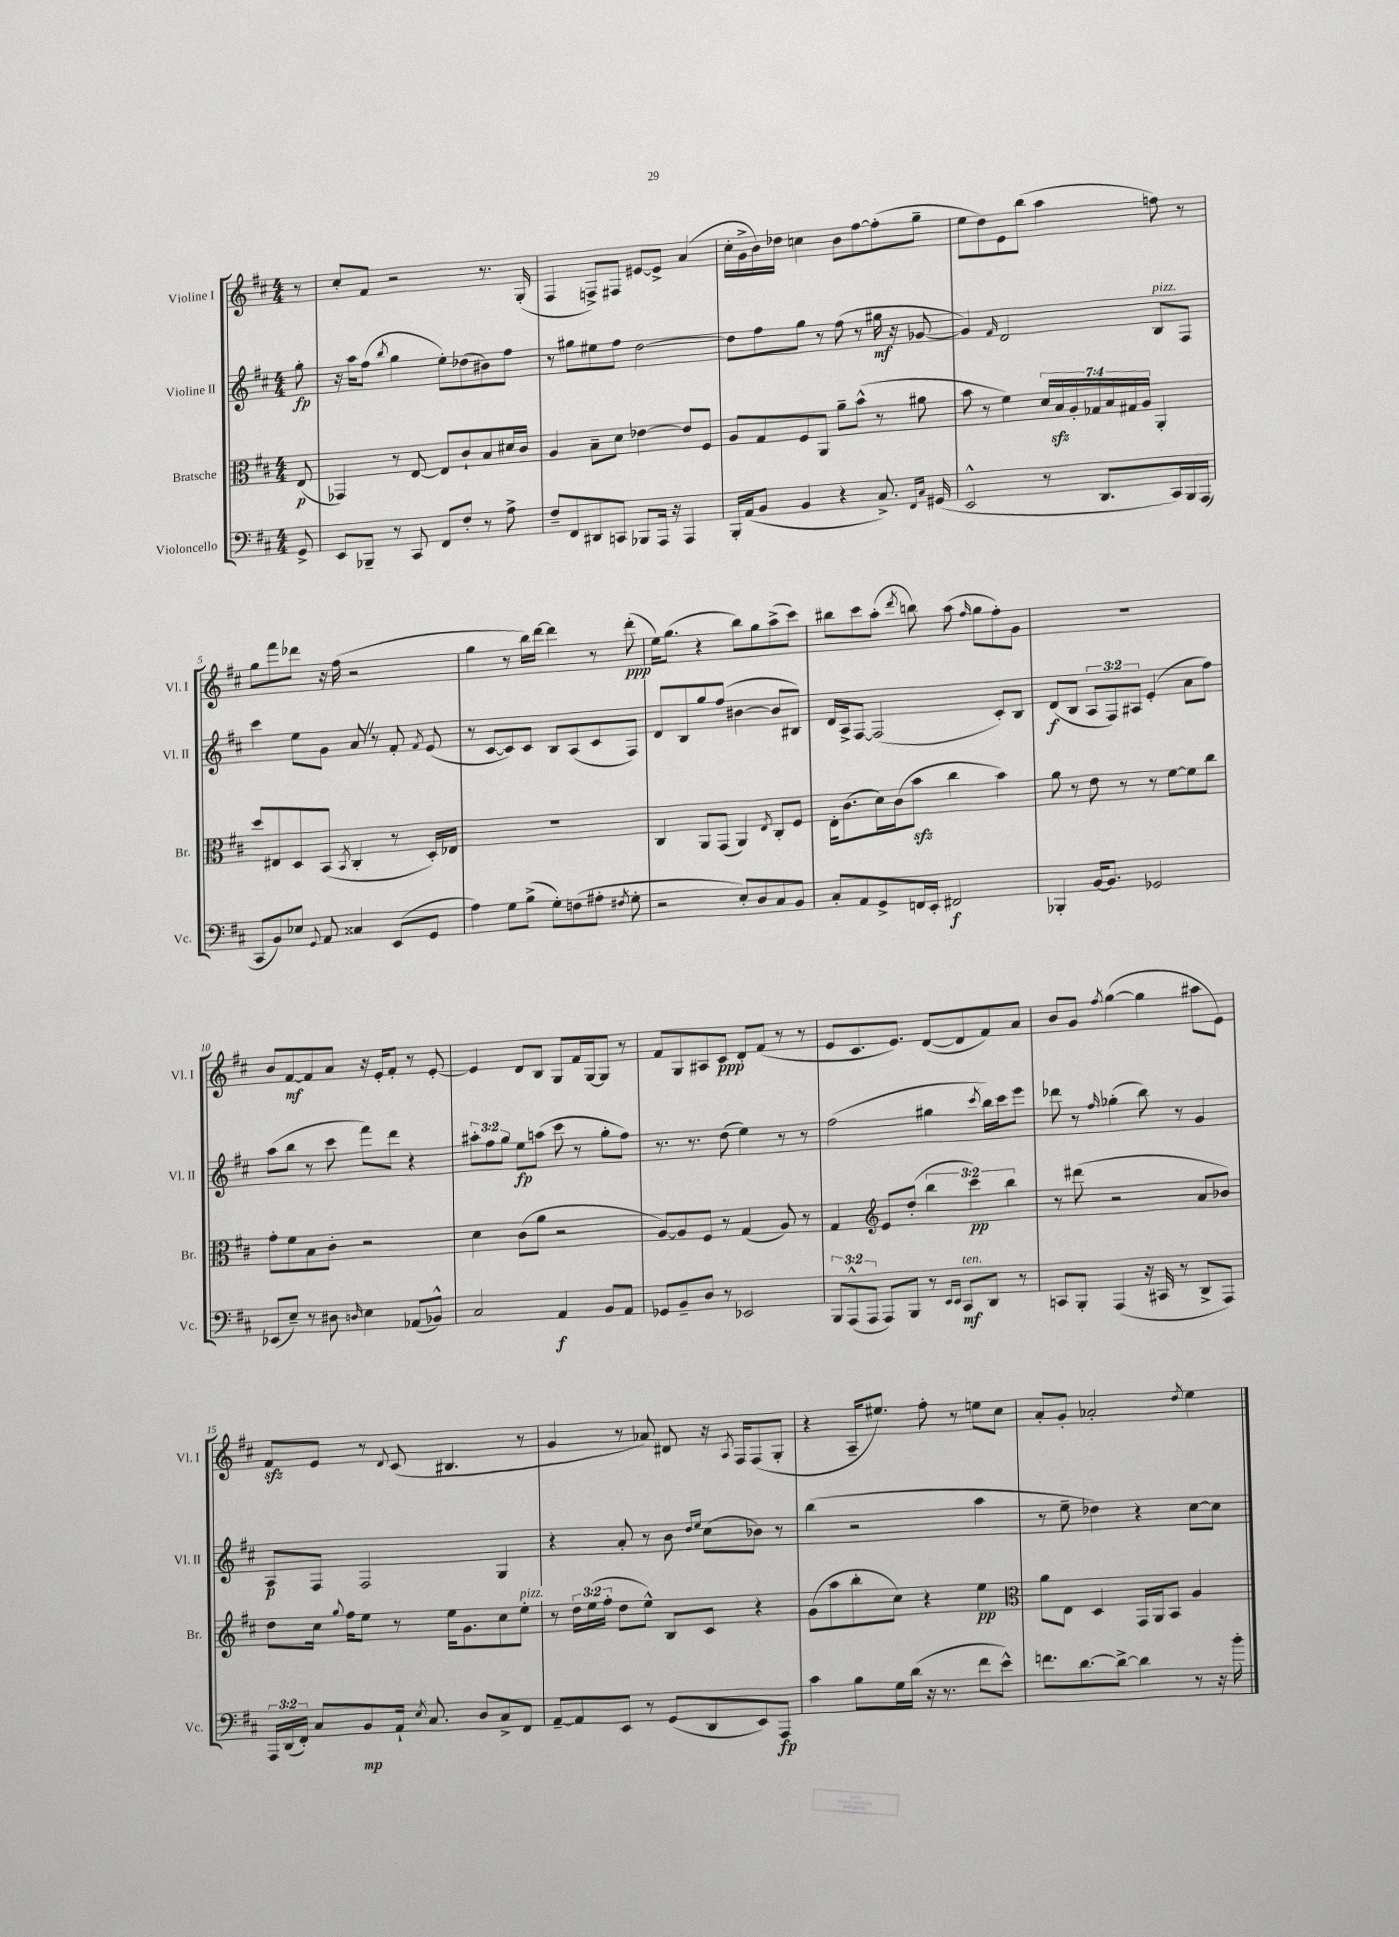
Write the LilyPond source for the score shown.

<<
\new StaffGroup <<
\new Staff = "s0" \with { instrumentName = "Violine I" shortInstrumentName = "Vl. I" } {
    \clef treble \key d \major \numericTimeSignature \time 4/4 \partial 8
    \autoBeamOff r8 |
    cis''8[-. fis'8] r2 r8. g16-.( |
    fis4 f8[->) fis8] eis'8[~ eis'8]-> a'4( |
    cis''16[-. g'16-> b'16) des''16] c''4 b'8[ fis''8~ fis''8-.( g''8]-- |
    e''8[ d''8) e'8 b''8]( a''4 f''8) r8 |
    g''8[ fis'''8 des'''8] r16 fis''16( r2 |
    g''4 r8 b''16[) d'''16]~ d'''4 r8 d'''8-.\ppp( |
    e''16[) g''8.]( r4 b''8[) g''8 a''8->( cis'''8]) |
    bis''8[ cis'''8 a''8]-.( \acciaccatura { d'''8 } b''8) a''8( \grace { fis''16 } g''8[ fis''8-.) g'8] |
    R1 |
    b'8[ fis'8~\mf fis'8 a'8] r16 e'16[-. fis'8]-. r8 e'8~-. |
    e'4 d'8[ b8] g8[ fis'16 g16~ g8] r8 |
    fis'8[ g8 ais8 cis'8]\ppp d'8[-. fis'8]( r8 r8 |
    e'8[ cis'8. e'8.]) d'8[~( d'8 fis'8) a'8] |
    b'8[ g'8] \acciaccatura { fis''8 } g''4~( g''4 ais''8[ e'8]) |
    fis'8[\sfz e'8] r8 \appoggiatura { d'8 } cis'8( bis4. r8 |
    g'4 r8 aes'8) dis'8 r16 \acciaccatura { a8 } fis16[ fis8( g8]-. |
    r4 a16[-- eis''8.]) fis''8-. r8 e''8[ cis''8] |
    a'8[-. g'8]-. aes'2-. \acciaccatura { d''8 } e''4 \bar "|." |
}
\new Staff = "s1" \with { instrumentName = "Violine II" shortInstrumentName = "Vl. II" } {
    \clef treble \key d \major \numericTimeSignature \time 4/4 \override Staff.TupletNumber.text = #tuplet-number::calc-fraction-text \partial 8
    \autoBeamOff g''8-.\fp |
    r16 a''16[ fis''8]( \acciaccatura { b''8 } g''4 e''8[-.) des''8( bis'8) fis''8] |
    r8 gis''8[ eis''8 fis''8] d''2~ |
    d''8[ fis''8 g''8] r8 fis''8( r8 gis''16\mf r16 ges'8~ |
    ges'4) \grace { fis'16 } d'2 b8[^\markup { \italic "pizz." } fis8] |
    cis'''4 e''8[ g'8] a'8 \once \override BreathingSign.text = \markup { \musicglyph "scripts.caesura.straight" } \breathe r8 fis'8-. \acciaccatura { fis'8 } e'8( |
    r8 cis'8[~ cis'8) cis'8] b8[ a8( cis'8 fis8]) |
    d'8[ b8 g''8 fis''8]( bis'4~ bis'8[ bis8]) |
    d'16[ a16-> fis8]~ fis2( cis'8[-.) b8] |
    d'8[\f( b8] \tuplet 3/2 { a8[ fis8) ais8] } e'4-.( a'8[ fis''8]) |
    a''8[( b''8] r8 cis'''8 fis'''8[) d'''8] r4 |
    \tuplet 3/2 { ais''8[-. fis''8 g''8] } e''8[\fp a''8]( cis'''8 r8 g''8[-. fis''8]) |
    r8. r8. d''8( e''4) r8 r8 |
    fis''2( gis''4 \acciaccatura { cis'''8 } b''16[) cis'''16 e'''8] |
    des'''8 r8 \grace { fis''16 } ges''4-.( b''8) r8 g'4 |
    a8[\p fis8] fis2 g4 |
    r4 a'8-. r8 b'8 \grace { d''16[ e''16] } cis''8[( bes'8]) r8 |
    b''4( r2 a''4 |
    r8 e''8-- des''4) r4 cis''8[~ cis''8] \bar "|." |
}
\new Staff = "s2" \with { instrumentName = "Bratsche" shortInstrumentName = "Br." } {
    \clef alto \key d \major \numericTimeSignature \time 4/4 \override Staff.TupletNumber.text = #tuplet-number::calc-fraction-text \partial 8
    \autoBeamOff e8\p( |
    ges,4) r8 e8~ e8[ cis'8-! b8 dis'16 cis'16] |
    a4 b8[-- d'8] ees'4~ ees'8[ fis8] |
    a8[ g8 fis8 a,8] a'8[-- b'8]-^( r8 ais'8 |
    b'8 r8 fis'4) \tuplet 7/4 { d'16[ b16\sfz a16-. ges16 b16 gis16 a16] } a,4-. |
    d''8[ eis8 d8 b,8]( \acciaccatura { b,8 } cis4-. r8 d16[-.) ees16] |
    R1 |
    cis4 a,8[ g,8]( a,4) \acciaccatura { e8 } cis8[-. fis8] |
    e16[-. cis'8.( d'16) cis'16( b'8]\sfz cis''4 b'4) |
    a'8 r8 e'8 r8 r8 fis'8[~ fis'8 cis''8] |
    g'8[-. fis'8 b8 cis'8]-. r2 |
    d'4 cis'8[( a'8] r2 |
    a8[~) a8 fis8] r8 g4( a8) r8 |
    g4 \clef treble e'8[ d''8]-.( \tuplet 3/2 { b''4 cis'''4\pp) b''4 } |
    r8 dis'''8( r2 a'8[ bes'8]) |
    d''8[ cis''16] \appoggiatura { g''8 } fis''16[ e''8] r8 e''16[ g'8. cis''8 e''8]-.^\markup { \italic "pizz." } |
    r8 \tuplet 3/2 { d''16[ e''16( fis''16]-. } d''8[ e''8]-^) b8[ cis'8] r4 |
    g'8[( a''8 b''8-. cis''8]) r4 e''4\pp |
    \clef alto a'8[ e8] d4 g,16[ a,16 b,8] a4 \bar "|." |
}
\new Staff = "s3" \with { instrumentName = "Violoncello" shortInstrumentName = "Vc." } {
    \clef bass \key d \major \numericTimeSignature \time 4/4 \override Staff.TupletNumber.text = #tuplet-number::calc-fraction-text \partial 8
    \autoBeamOff g,8-> |
    e,8[ bes,,8]-- r8 cis,8 fis,8[ fis8]-. r8 a8-> |
    fis8[-- fis,8 dis,8 c,8] bes,,8[ a,,16] r16 a,,4 |
    b,,16[-. a,16( b,8] b,4 r4 cis8.->) \grace { fis,16[ cis16] } gis,16( |
    e,2-^ r8 d,8.[ cis,16) b,,16 a,,16]( |
    cis,8[ b,8) ees8] \appoggiatura { g,8 } a,8 cisis4 e,8[( g,8] |
    a4) g8[ b8]->( g8[-.) f8( ais8]-. \acciaccatura { fis8 } g8-. |
    r2 e8[-.) d8 cis8 b,8] |
    cis8[-. a,8 g,8-> f,16 e,16]-. fis,2\f |
    bes,,4-. b,16[~ b,8.] ges,2 |
    ees,8[( e8]--) r8 dis8 \grace { d16 } e4 aes,8[( bes,8]-^) |
    cis2 a,4\f b,8[ a,8] |
    ges,8[ b,8-- d8] r8 ees,2 |
    \tuplet 3/2 { b,,8[ a,,8-^( a,,8] } a,,8[) b,,8] r8 \grace { e,16[ e,16] } cis,8[\mf^\markup { \italic "ten." } d,8] r8 |
    c,8[ b,,8]-. a,,4( r16 cis,16 r8 d,8[-> a,,8]) |
    \tuplet 3/2 { a,,16[ d,16( fis,16]-.) } cis8[ b,8\mp a,16]-! \acciaccatura { e8 } cis8. d8[ cis8-> fis,8] |
    a,8[~-- a,8 e,8] r8 g,8[( d,8 e,8) a,,8]\fp |
    cis'4 b8[ g16 d'16]( r16 r8. fis'8[ e'8]-^) |
    f'8.[ d'8.~ d'8]~-> d'4 r8 r16 b'16-. \bar "|." |
}
>>
>>
